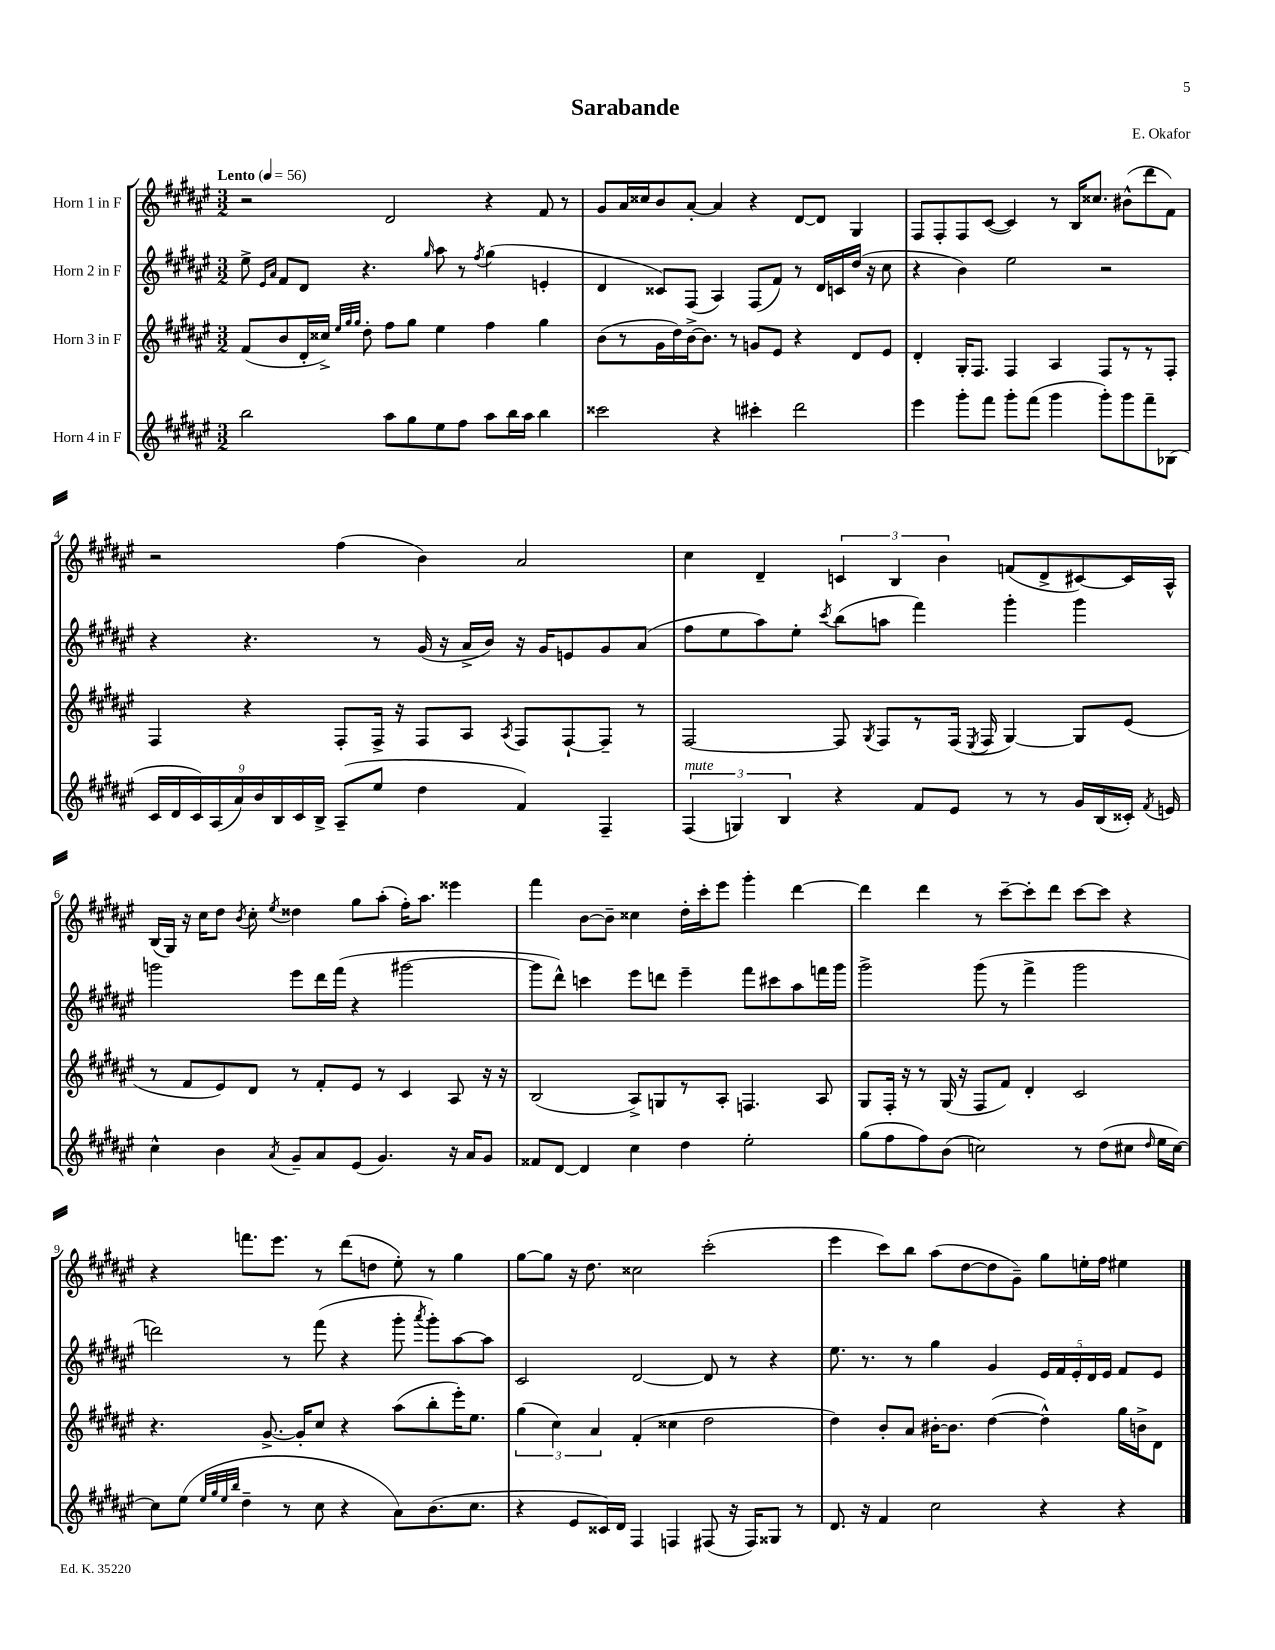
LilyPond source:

\header { title = "Sarabande" composer = "E. Okafor" }
<<
\new StaffGroup <<
\new Staff = "s0" \with { instrumentName = "Horn 1 in F" } {
    \clef treble \key fis \major \numericTimeSignature \time 3/2 \tempo "Lento" 4 = 56
    \autoBeamOff r2 dis'2 r4 fis'8 r8 |
    gis'8[ ais'16 cisis''16 b'8 ais'8]~-. ais'4 r4 dis'8[~ dis'8] gis4 |
    fis8[ fis8-. fis8 cis'8]~( cis'4) r8 b16[ cisis''8.] bis'8[-^( dis'''8 fis'8]) |
    r2 fis''4( b'4) ais'2 |
    cis''4 dis'4-- \tuplet 3/2 { c'4 b4 b'4 } f'8[( dis'8-> cis'8~) cis'16 ais16]-^ |
    b16[( gis16]) r16 cis''16[ dis''8] \acciaccatura { b'8 } cis''8-. \acciaccatura { eis''8 } disis''4 gis''8[ ais''8]-.( fis''16[-.) ais''8.] eisis'''4 |
    fis'''4 b'8[~ b'8]-- cisis''4 dis''16[-. cis'''16-. eis'''8] gis'''4-. dis'''4~ |
    dis'''4 dis'''4 r8 cis'''8[~-- cis'''8-. dis'''8] cis'''8[~ cis'''8] r4 |
    r4 f'''8.[ eis'''8.] r8 dis'''8[( d''8] eis''8-.) r8 gis''4 |
    gis''8[~ gis''8] r16 dis''8. cisis''2 cis'''2-.( |
    eis'''4 cis'''8[) b''8] ais''8[( dis''8~ dis''8 gis'8]--) gis''8[ e''16-. fis''16] eis''4 \bar "|." |
}
\new Staff = "s1" \with { instrumentName = "Horn 2 in F" } {
    \clef treble \key fis \major \numericTimeSignature \time 3/2
    \autoBeamOff eis''8-> \grace { eis'16[ ais'16] } fis'8[ dis'8] r4. \grace { gis''16 } ais''8 r8 \acciaccatura { fis''8 } gis''4( e'4-. |
    dis'4 cisis'8[) fis8]( ais4) fis8[( fis'8]) r8 dis'16[ c'16 dis''16]( r16 cis''8 |
    r4 b'4) eis''2 r2 |
    r4 r4. r8 gis'16( r16 ais'16[-> b'16]) r16 gis'16[ e'8 gis'8 ais'8]( |
    fis''8[ eis''8 ais''8) eis''8]-. \acciaccatura { cis'''8 } b''8[( a''8] fis'''4) gis'''4-. gis'''4 |
    g'''2 eis'''8[ dis'''16 fis'''16]( r4 gis'''2~ |
    gis'''8[ dis'''8]-^) c'''4 eis'''8[ d'''8] eis'''4-- fis'''8[ cis'''8 ais''8 f'''16 gis'''16] |
    gis'''2-> gis'''8( r8 fis'''4-> gis'''2 |
    d'''2) r8 fis'''8( r4 gis'''8-. \acciaccatura { ais'''8 } gis'''8[-.) ais''8~ ais''8] |
    cis'2 dis'2~ dis'8 r8 r4 |
    eis''8. r8. r8 gis''4 gis'4 \tuplet 5/4 { eis'16[ fis'16 eis'16-. dis'16 eis'16] } fis'8[ eis'8] \bar "|." |
}
\new Staff = "s2" \with { instrumentName = "Horn 3 in F" } {
    \clef treble \key fis \major \numericTimeSignature \time 3/2
    \autoBeamOff fis'8[( b'8 dis'16-. cisis''16]->) \grace { eis''32[ gis''32 gis''32] } dis''8-. fis''8[ gis''8] eis''4 fis''4 gis''4 |
    b'8[( r8 gis'16 dis''16) b'16~-> b'8.] r8 g'8[ eis'8] r4 dis'8[ eis'8] |
    dis'4-. gis16[-. fis8.] fis4 ais4 fis8[ r8 r8 fis8]-. |
    fis4 r4 fis8[-. fis16]-> r16 fis8[ ais8] \acciaccatura { ais8 } fis8[ fis8~-! fis8]-- r8 |
    fis2~ fis8 \acciaccatura { gis8 } fis8[ r8 fis16]( \acciaccatura { eis8 } fis16 gis4~) gis8[ eis'8]( |
    r8 fis'8[ eis'8) dis'8] r8 fis'8[-. eis'8] r8 cis'4 ais8 r16 r16 |
    b2( ais8[->) g8 r8 ais8]-. f4. ais8 |
    gis8[ fis16]-. r16 r8 gis16( r16 fis8[ fis'8]) dis'4-. cis'2 |
    r4. gis'8.~-> gis'16[-. cis''8] r4 ais''8[( b''8-. eis'''16-.) eis''8.] |
    \tuplet 3/2 { gis''4( cis''4) ais'4 } fis'4-.( cisis''4 dis''2 |
    dis''4) b'8[-. ais'8] bis'16[~-. bis'8.] dis''4~( dis''4-^) gis''16[ b'16-> dis'8] \bar "|." |
}
\new Staff = "s3" \with { instrumentName = "Horn 4 in F" } {
    \clef treble \key fis \major \numericTimeSignature \time 3/2
    \autoBeamOff b''2 ais''8[ gis''8 eis''8 fis''8] ais''8[ b''16 ais''16] b''4 |
    cisis'''2 r4 cis'''4-. dis'''2 |
    eis'''4 gis'''8[-. fis'''8] gis'''8[-. fis'''8]( gis'''4 gis'''8[-.) gis'''8 fis'''8-- bes8]( |
    \tuplet 9/8 { cis'16[ dis'16 cis'16) ais16( ais'16) b'16 b16 cis'16 b16]-> } ais8[--( eis''8] dis''4 fis'4) fis4-- |
    \tuplet 3/2 { fis4^\markup { \italic "mute" }( g4) b4 } r4 fis'8[ eis'8] r8 r8 gis'16[ b16( cisis'16]-.) \acciaccatura { fis'8 } e'16 |
    cis''4-^ b'4 \acciaccatura { ais'8 } gis'8[-- ais'8 eis'8]( gis'4.) r16 ais'16[ gis'8] |
    fisis'8[ dis'8]~ dis'4 cis''4 dis''4 eis''2-. |
    gis''8[( fis''8 fis''8) b'8]( c''2) r8 dis''8[( cis''8] \grace { dis''16 } eis''16[ cis''16]~) |
    cis''8[ eis''8]( \grace { eis''32[ gis''32 eis''32 b''32] } dis''4-- r8 cis''8 r4 ais'8[) b'8.( cis''8.] |
    r4 eis'8[ cisis'16) dis'16] fis4 f4 fis8( r16 fis16[) gisis8] r8 |
    dis'8. r16 fis'4 cis''2 r4 r4 \bar "|." |
}
>>
>>
